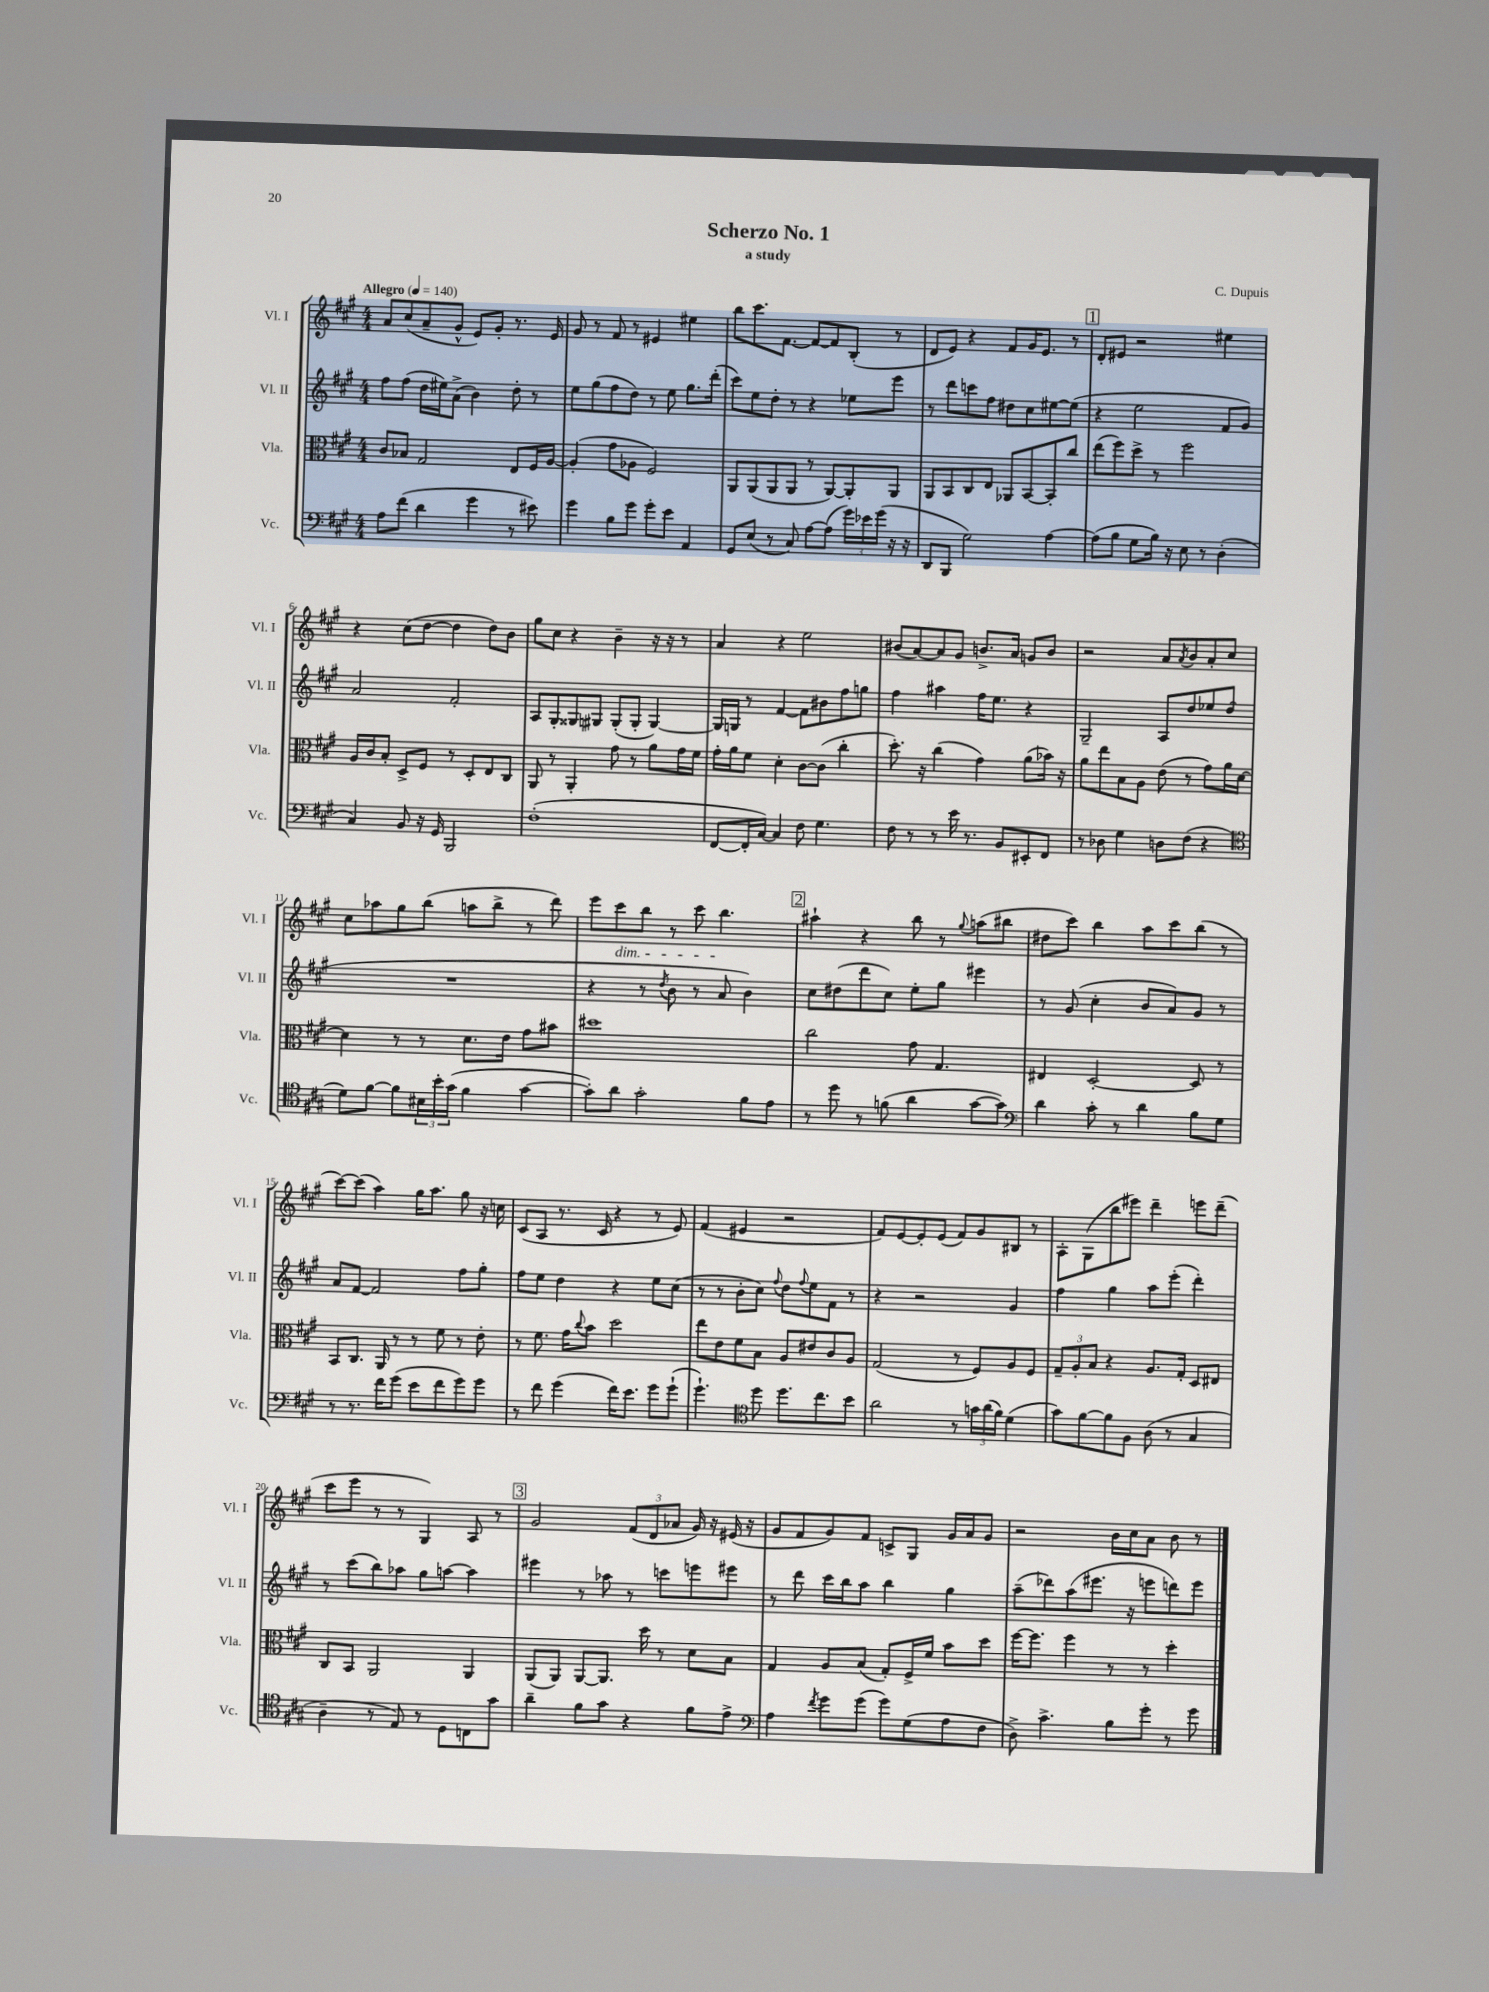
\header { title = "Scherzo No. 1" composer = "C. Dupuis" subtitle = "a study" }
<<
\new StaffGroup <<
\new Staff = "s0" \with { instrumentName = "Vl. I" shortInstrumentName = "Vl. I" } {
    \clef treble \key a \major \numericTimeSignature \time 4/4 \tempo "Allegro" 4 = 140
    a'8 cis''8( a'8-- gis'8-^ e'8) gis'8-. r8. e'16 |
    gis'8 r8 fis'8 r8 eis'4 eis''4 |
    b''8 cis'''8. fis'8.~ fis'8~ fis'8 b8-.( r8 |
    d'8 e'8) r4 fis'8 gis'16 e'8. r8 |
    \mark \markup { \box "1" } d'8-. eis'8 r2 eis''4 |
    r4 cis''8( d''8~ d''4 d''8) b'8 |
    gis''8 cis''8 r4 b'4-- r16 r16 r8 |
    a'4 r4 e''2 |
    bis'8( a'8~) a'8 gis'8 b'8.-> a'16 g'8 b'8 |
    r2 a'8 \acciaccatura { a'8 } b'8 a'8-. cis''8 |
    cis''8 aes''8 gis''8 b''8( a''8 b''8-> r8 d'''8) |
    e'''8 cis'''8\dim b''8 r8 cis'''8 b''4.\! |
    \mark \markup { \box "2" } ais''4-! r4 b''8 r8 \appoggiatura { gis''8 } a''8( bis''8 |
    dis''8 cis'''8) b''4 a''8 cis'''8 b''8( r8 |
    cis'''8~) cis'''8( a''4) gis''16 a''8. gis''8 r16 c''16 |
    cis'8( a8 r8. cis'16 r4 r8 e'8) |
    fis'4( eis'4 r2 |
    fis'8) e'8~ e'8-. e'8( fis'8) gis'8 bis8 r8 |
    a8-. gis8( b''8 eis'''8) d'''4-- e'''8 d'''8--( |
    cis'''8 e'''8 r8 r8 gis4) a8 r8 |
    \mark \markup { \box "3" } gis'2 \tuplet 3/2 { fis'8( d'8 aes'8 } gis'16) r16 eis'16( r16 |
    gis'8 fis'8 gis'8) fis'8 c'8-> gis8 gis'16 a'16 gis'8 |
    r2 b'16 cis''16 a'8 b'8 r8 \bar "|." |
}
\new Staff = "s1" \with { instrumentName = "Vl. II" shortInstrumentName = "Vl. II" } {
    \clef treble \key a \major \numericTimeSignature \time 4/4
    fis''8 fis''8( d''16 eis''16) a'8->( b'4) d''8-. r8 |
    e''8 gis''8( fis''8 d''8) r8 e''8 gis''8. d'''16-.( |
    cis'''8) e''8 d''8-. r8 r4 ees''8 e'''8 |
    r8 d'''8 c'''8 fis''8 dis''8 cis''8 eis''8~ eis''8( |
    \mark \markup { \box "1" } r4 e''2 fis'8 gis'8) |
    a'2 fis'2-. |
    a8 gis8-. gisis8 gis8 gis8-.( gis8-. gis4~) |
    gis16 g16 r8 fis'4~ fis'8 bis'8 fis''8 g''8 |
    fis''4 ais''4 fis''16 e''8. r4 |
    gis2-- a8 d''8 ees''8 d''8( |
    R1 |
    r4 r8 \acciaccatura { d''8 } b'8 r8 a'8 b'4) |
    \mark \markup { \box "2" } cis''8 dis''8( d'''8 cis''8) e''8-. gis''8 eis'''4 |
    r8 gis'8( cis''4-. b'8 a'8) gis'8 r8 |
    a'8 fis'8~ fis'2 fis''8 gis''8-. |
    fis''8 e''8 d''4 r4 e''8 cis''8( |
    r8 r8 b'8-. cis''8) \appoggiatura { fis''8 } d''8 \appoggiatura { fis''8 } e''8 fis'8 r8 |
    r4 r2 gis'4 |
    fis''4 gis''4 a''8 e'''8-.( d'''4-.) |
    r8 cis'''8( b''8) aes''8 gis''8 a''8~ a''4 |
    \mark \markup { \box "3" } eis'''4 r8 aes''8 r8 c'''8 e'''8 eis'''8 |
    r8 d'''8 cis'''16 b''16 a''8 b''4 gis''4 |
    a''8--( des'''8) a''8( eis'''8. r16 e'''8 d'''8) e'''8 \bar "|." |
}
\new Staff = "s2" \with { instrumentName = "Vla." shortInstrumentName = "Vla." } {
    \clef alto \key a \major \numericTimeSignature \time 4/4
    cis'8 bes8 gis2 e8 fis16 a16~ |
    a4-.( gis'8 aes8 fis2) |
    a,8 a,8( a,8 a,8 r8 a,8~) a,8-. a,8 |
    a,8 b,8 cis8 e8 aes,8 b,8~ b,8-. cis''8 |
    \mark \markup { \box "1" } e''8( fis''8) d''8-> r8 fis''2 |
    a16 cis'16 b8-. d8-> fis8 r8 d8-. e8 cis8 |
    a,8 r8 a,4-. gis'8 r8 a'8 gis'16 fis'16 |
    gis'16-. a'16 fis'8 d'4-. cis'8~ cis'8( cis''4-. |
    d''8.-.) r16 cis''4( gis'4) a'8( bes'16) r16 |
    a'8 e''8 b8 a8 e'8( r8 gis'8) a'16 d'16~ |
    d'4 r8 r8 d'8. e'16 gis'8 bis'8 |
    dis''1 |
    \mark \markup { \box "2" } cis''2 gis'8 gis4. |
    eis4 d2~-. d8 r8 |
    b,8 cis8. a,16 r8 r8 fis'8 r8 e'8-. |
    r8 fis'8. gis'16 \appoggiatura { cis''8 } b'8 d''2 |
    e''8 e'8 fis'8 b8 a8 eis'8 cis'8 a8 |
    gis2( r8 fis8) a8 fis8 |
    \tuplet 3/2 { gis8-- a8-. b8 } r4 a8. gis16-. d8 eis8 |
    cis8 b,8 a,2 a,4 |
    \mark \markup { \box "3" } a,8( a,8) a,8~ a,8. d''16 r8 d'8 b8 |
    gis4 a8 b8( gis8-.) fis16-> fis'16 b'8 d''8 |
    fis''16~ fis''8. fis''4 r8 r8 d''4-. \bar "|." |
}
\new Staff = "s3" \with { instrumentName = "Vc." shortInstrumentName = "Vc." } {
    \clef bass \key a \major \numericTimeSignature \time 4/4
    a8 fis'8( d'4 gis'4 r8 eis'8) |
    gis'4 b8 gis'8 gis'8-. e'8 a,4 |
    gis,8 e8( r8 cis8) a8~ a8( \tuplet 3/2 { gis'16) ees'16 gis'16( } r16 r16 |
    d,8 b,,8 gis2) a4~ |
    \mark \markup { \box "1" } a8( b8 gis8 b16) r16 e8 r8 d4-.( |
    cis4) b,8 r16 gis,16 b,,2 |
    fis1-.( |
    fis,8~ fis,16-. cis16~) cis4 fis8 gis4. |
    fis8 r8 r8 e'16 r8. b,8 eis,8-. fis,8 |
    r8 des8 gis4 d8 fis8( r4 |
    \clef tenor d'8) fis'8~ fis'8 \tuplet 3/2 { bis16 b'16-. gis'16( } fis'4 gis'4~ |
    gis'8-.) a'8 gis'2-. fis'8 e'8 |
    \mark \markup { \box "2" } r8 d''8 r8 f'8( a'4 gis'8~ gis'8) |
    \clef bass d'4 cis'8-. r8 d'4 b8 gis8 |
    r8 r8. fis'16 gis'8( e'8 fis'8 gis'8) gis'8 |
    r8 fis'8 gis'4( fis'16) e'8. gis'8 gis'8-!( |
    gis'4.-!) \clef tenor d''8 d''8. cis''8. b'8 |
    a'2 r8 \tuplet 3/2 { g'16 a'16( fis'16) } d'4( |
    gis'8) fis'8~ fis'8 fis8 a8( r8 gis4 |
    a4-- r8 e8) r8 d8 c8 gis'8 |
    \mark \markup { \box "3" } a'4-- fis'8 gis'8 r4 fis'8 e'8-> |
    \clef bass a4 \acciaccatura { fis'8 } gis'8 gis'8( gis'8) gis8( a8 fis8 |
    d8->) cis'4.-> b8 gis'8-. r8 gis'8 \bar "|." |
}
>>
>>
